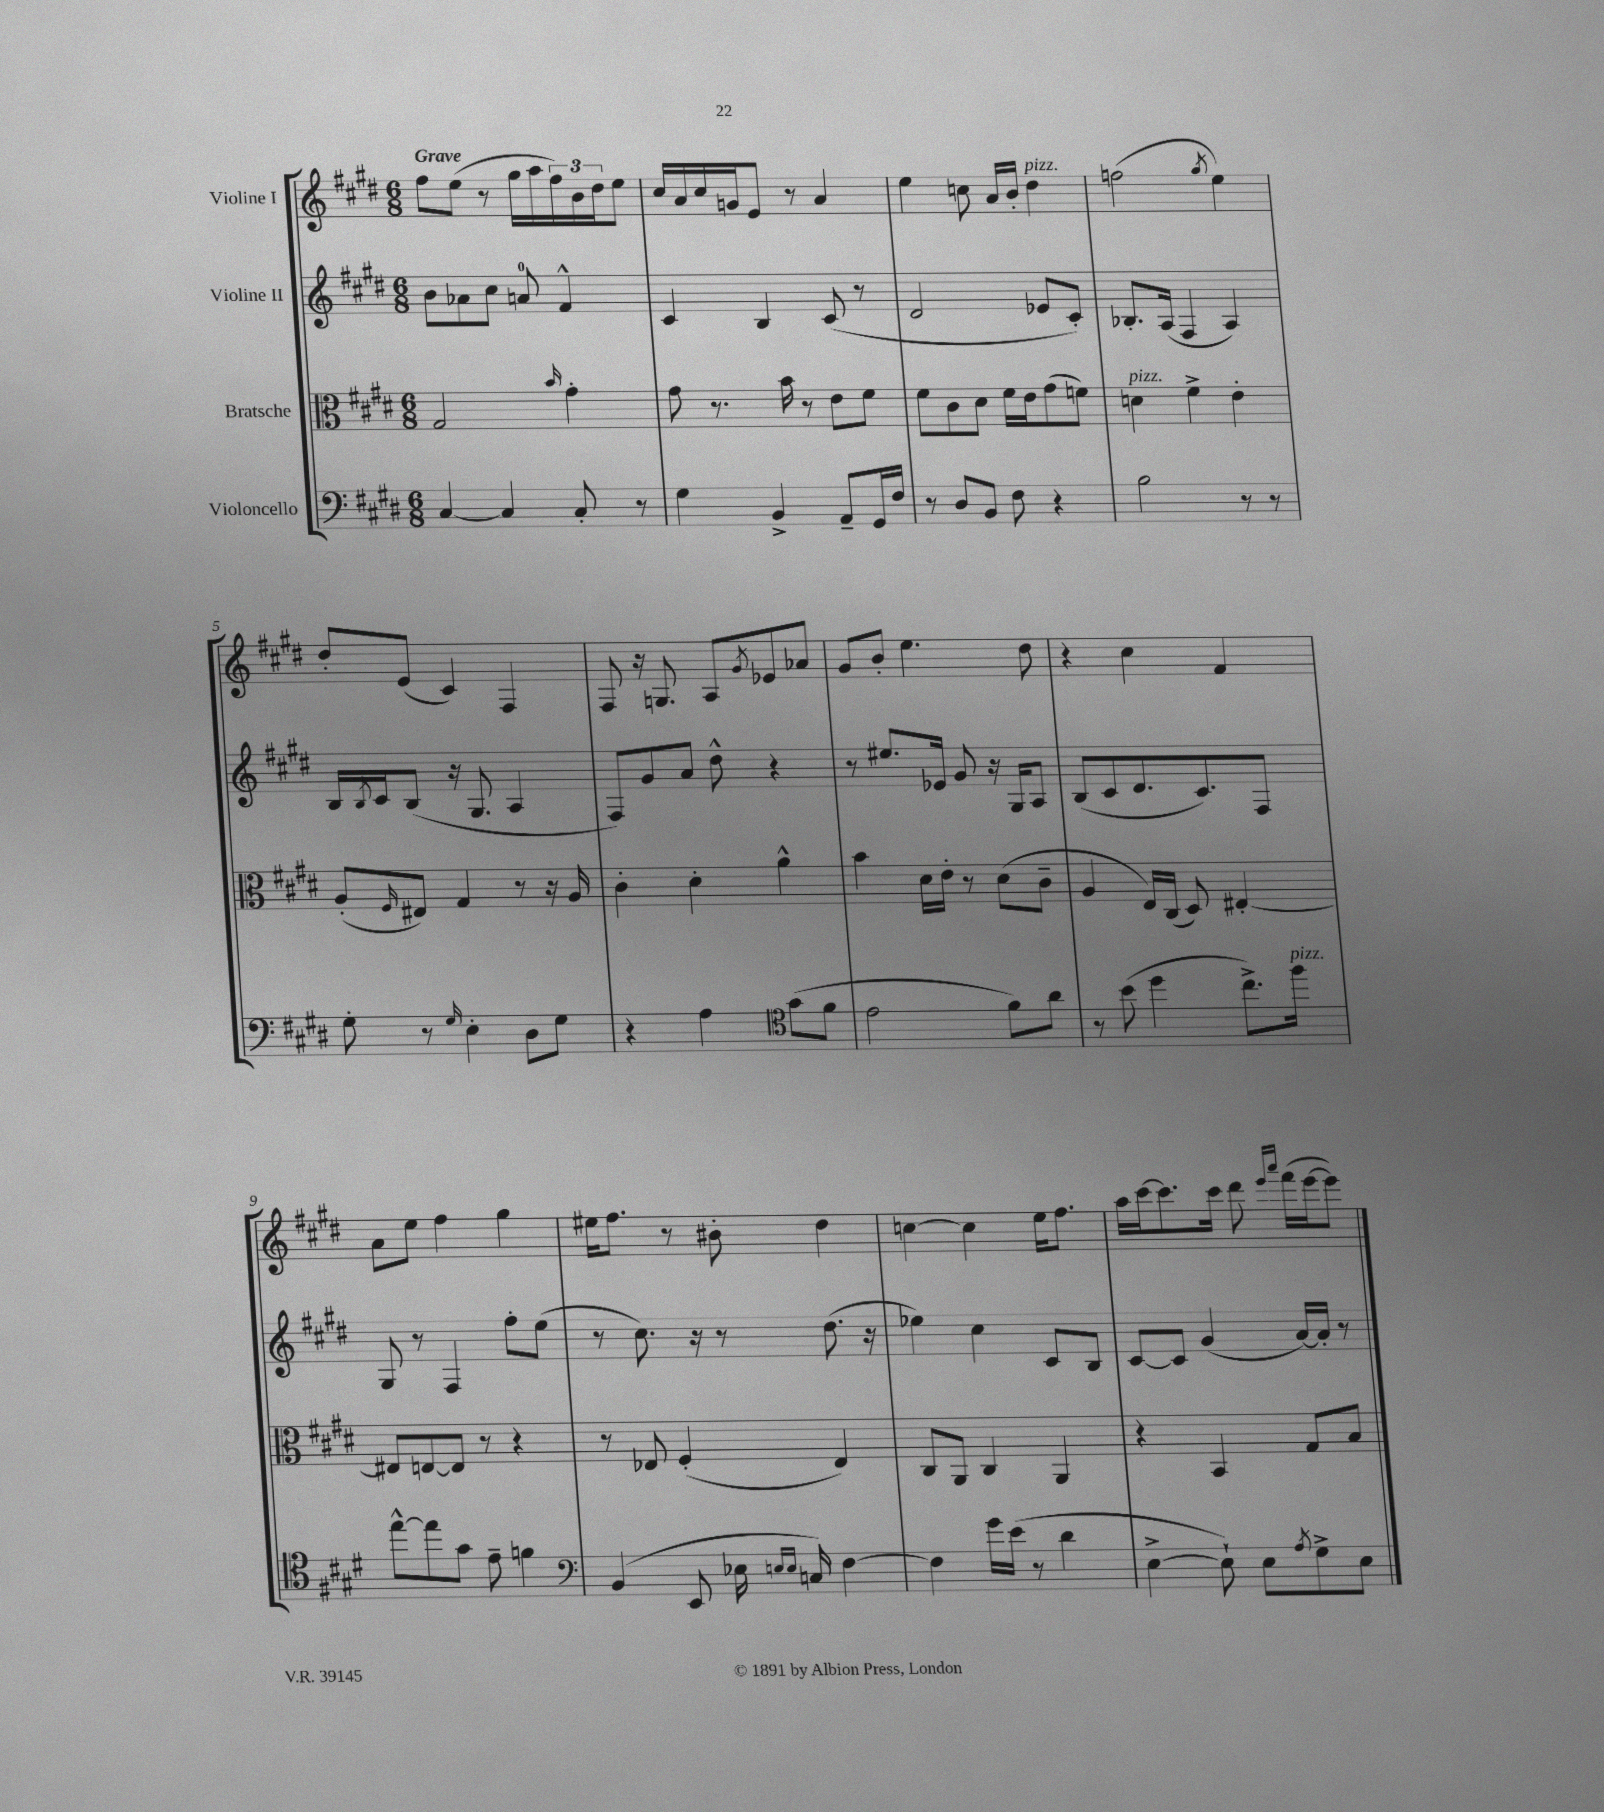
<<
\new StaffGroup <<
\new Staff = "s0" \with { instrumentName = "Violine I" } {
    \clef treble \key e \major \numericTimeSignature \time 6/8 \tempo "Grave"
    fis''8 e''8( r8 gis''16 a''16 \tuplet 3/2 { fis''16) b'16 dis''16 } e''8 |
    cis''16 a'16 cis''16 g'16 e'8 r8 a'4 |
    e''4 c''8 a'16 b'16-. dis''4^\markup { \italic "pizz." } |
    f''2( \acciaccatura { gis''8 } e''4) |
    dis''8-. e'8( cis'4) fis4 |
    fis8 r16 g8. a8 \acciaccatura { gis'8 } ees'8 aes'8 |
    gis'8 b'8-. e''4. dis''8 |
    r4 cis''4 fis'4 |
    a'8 e''8 fis''4 gis''4 |
    eis''16 fis''8. r8 bis'8-. dis''4 |
    c''4~ c''4 e''16 fis''8. |
    a''16 cis'''16~ cis'''8. cis'''16 dis'''8 \grace { e'''16 a'''16 } fis'''16( e'''16~ e'''8) \bar "|." |
}
\new Staff = "s1" \with { instrumentName = "Violine II" } {
    \clef treble \key e \major \numericTimeSignature \time 6/8
    b'8 aes'8 cis''8 a'8-0 fis'4-^ |
    cis'4 b4 cis'8( r8 |
    dis'2 ees'8 cis'8-.) |
    bes8.-. a16( fis4 a4) |
    b16 \acciaccatura { b8 } cis'16 b8( r16 gis8. a4 |
    fis8) gis'8 a'8 dis''8-^ r4 |
    r8 eis''8. ees'16 gis'8 r16 gis16 a8 |
    b8( cis'8 dis'8. cis'8.) fis8 |
    gis8 r8 fis4 fis''8-. e''8( |
    r8 cis''8.) r16 r8 dis''8.( r16 |
    ees''4) cis''4 cis'8 b8 |
    cis'8~ cis'8 gis'4( a'16~) a'16-. r8 \bar "|." |
}
\new Staff = "s2" \with { instrumentName = "Bratsche" } {
    \clef alto \key e \major \numericTimeSignature \time 6/8
    gis2 \grace { b'16 } gis'4-. |
    gis'8 r8. b'16 r8 e'8 fis'8 |
    fis'8 cis'8 dis'8 fis'16 e'16 gis'8( f'8) |
    d'4^\markup { \italic "pizz." } fis'4-> e'4-. |
    a8-.( \grace { fis16 } eis8) gis4 r8 r16 a16 |
    cis'4-. dis'4-. a'4-^ |
    b'4 dis'16 e'16-. r8 dis'8( cis'8-- |
    a4 e16) cis16( dis8) eis4~-. |
    eis8 e8~ e8 r8 r4 |
    r8 ees8 fis4-.( ees4) |
    cis8 a,8 cis4 a,4 |
    r4 b,4 gis8 b8 \bar "|." |
}
\new Staff = "s3" \with { instrumentName = "Violoncello" } {
    \clef bass \key e \major \numericTimeSignature \time 6/8
    cis4~ cis4 cis8-. r8 |
    gis4 b,4-> a,8-- gis,16 fis16 |
    r8 dis8 b,8 fis8 r4 |
    b2 r8 r8 |
    gis8-. r8 \grace { gis16 } e4-. dis8 gis8 |
    r4 a4 \clef tenor gis'8( fis'8 |
    e'2 fis'8) a'8 |
    r8 b'8( dis''4 cis''8.->) fis''16^\markup { \italic "pizz." } |
    e''8~-^ e''8 gis'8 e'8-- f'4 |
    \clef bass b,4( e,8 ees16 \grace { e16 e16 } c16) fis4~ |
    fis4 gis'16 e'16( r8 dis'4 |
    e4~-> e8-!) e8 \acciaccatura { a8 } gis8-> e8 \bar "|." |
}
>>
>>
